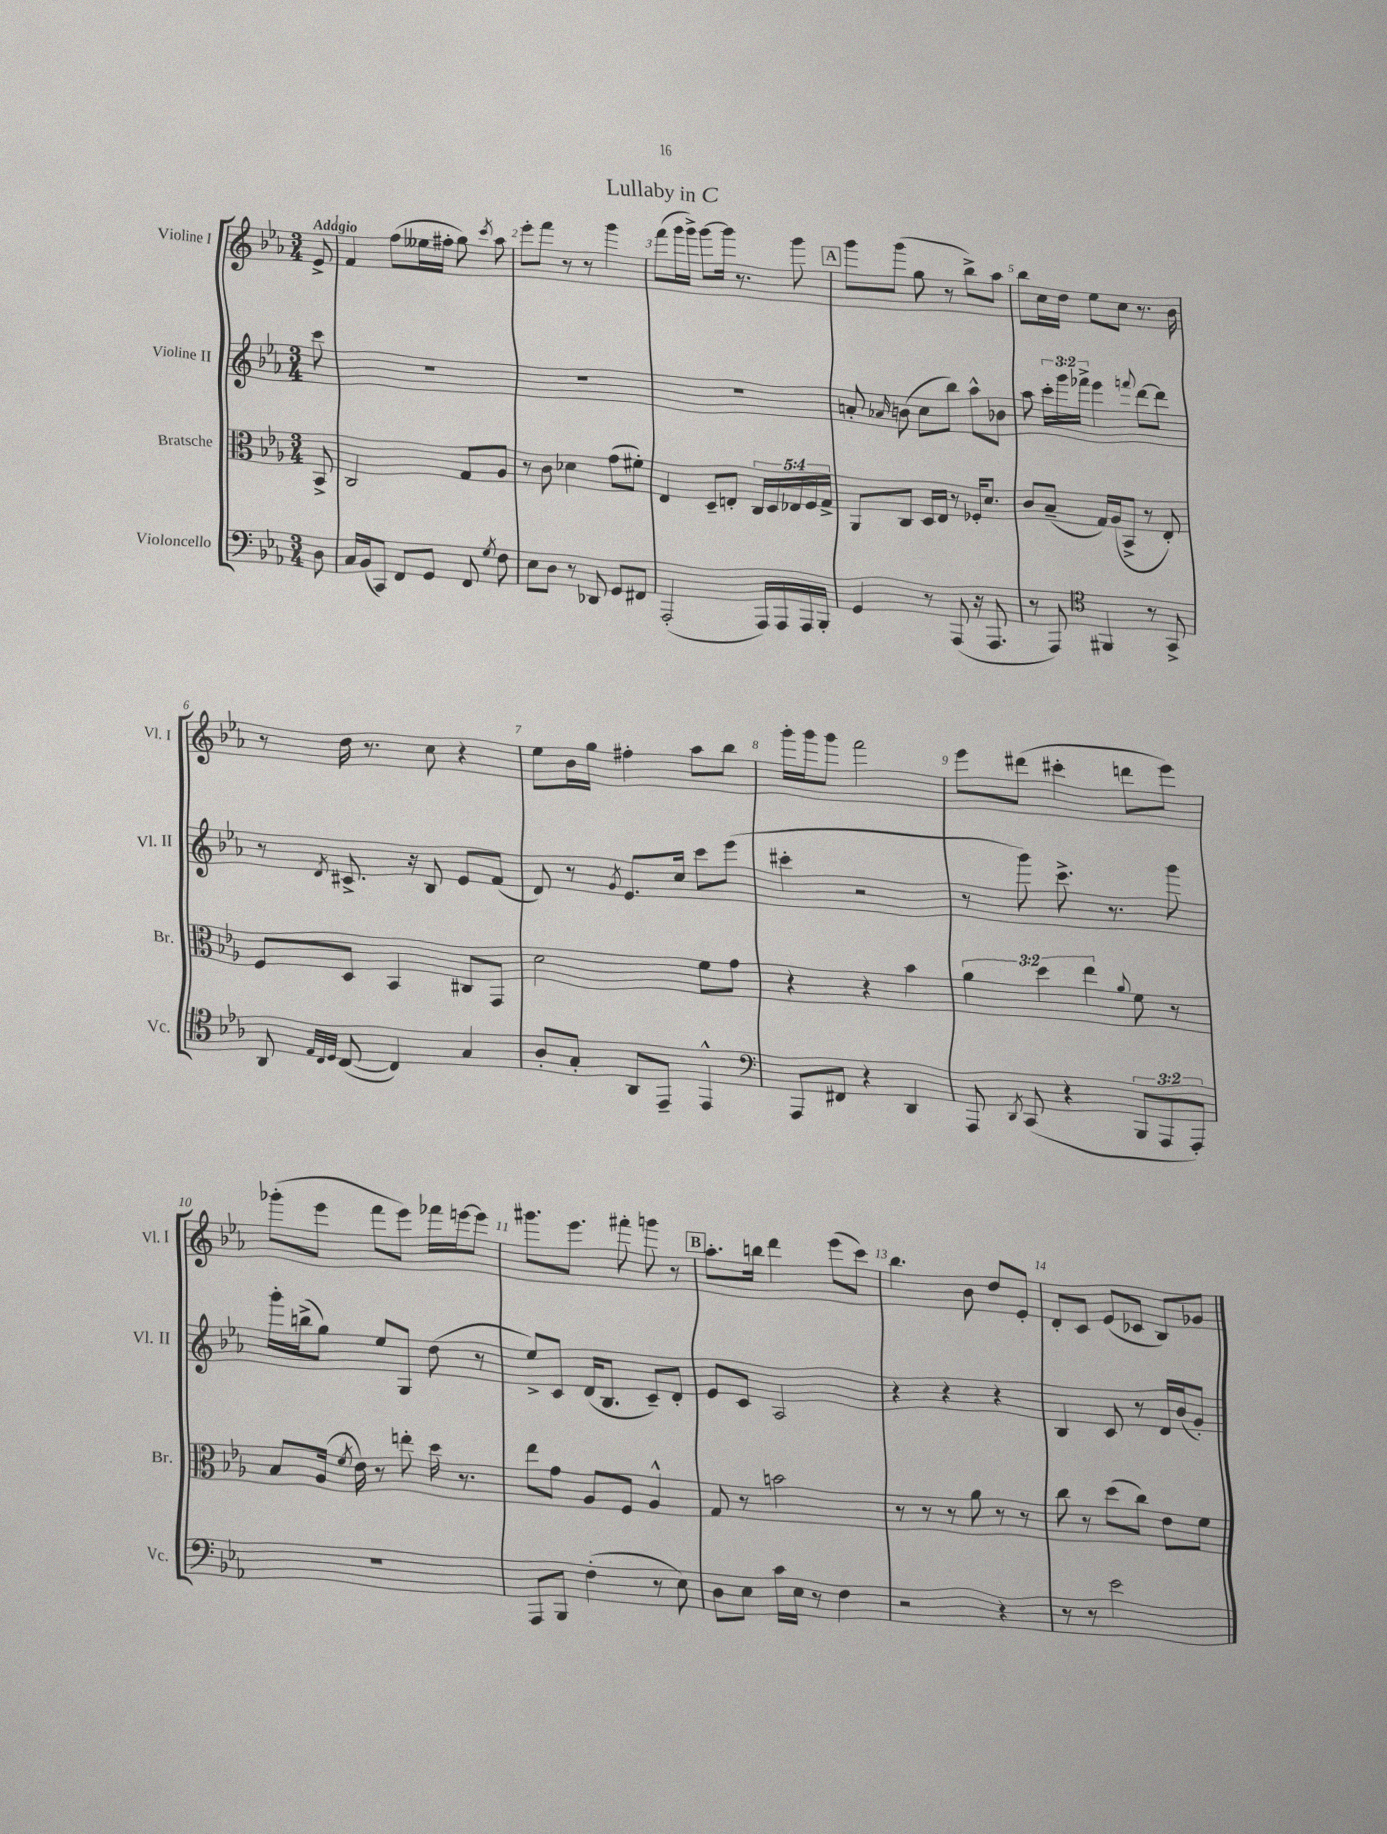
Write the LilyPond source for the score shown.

\header { title = "Lullaby in C" }
<<
\new StaffGroup <<
\new Staff = "s0" \with { instrumentName = "Violine I" shortInstrumentName = "Vl. I" } {
    \clef treble \key ees \major \numericTimeSignature \time 3/4 \partial 8 \tempo "Adagio"
    \autoBeamOff ees'8-> |
    f'4 f''8[( eeses''16 fis''16]-. g''8) \acciaccatura { c'''8 } aes''8 |
    ees'''8[-. f'''8] r8 r8 g'''4 |
    f'''8[( g'''16 g'''16]->) g'''8[~ g'''16] r8. g'''8 |
    \mark \markup { \box "A" } g'''8[ g'''8]( g''8 r8 bes''8[->) aes''8] |
    bes''8[ c''16 d''16] ees''8[ c''8] r8. bes'16 |
    r8 d''16 r8. c''8 r4 |
    ees''8[ bes'16 g''16] fis''4-. aes''8[ bes''8] |
    g'''16[-. g'''16 g'''8] f'''2 |
    ees'''8[ dis'''8]( cis'''4-. d'''8[ ees'''8]) |
    ges'''8[-.( ees'''8] f'''8[ ees'''8]) fes'''16[ e'''16~ e'''8] |
    gis'''8.[ ees'''8.] fis'''8-. g'''8 r8 |
    \mark \markup { \box "B" } aes''8.[-. b''16] d'''4 ees'''8[( c'''8]) |
    bes''4. bes'8 d''8[ ees'8]-. |
    d'8[-. c'8] ees'8[( ces'8] bes8[) ges'8] \bar "|." |
}
\new Staff = "s1" \with { instrumentName = "Violine II" shortInstrumentName = "Vl. II" } {
    \clef treble \key ees \major \numericTimeSignature \time 3/4 \override Staff.TupletNumber.text = #tuplet-number::calc-fraction-text \partial 8
    \autoBeamOff c'''8 |
    R2. |
    R2. |
    R2. |
    \mark \markup { \box "A" } a'8-. \grace { aes'16 } b'8( c''8[ bes''8]) aes''8[-^ bes'8] |
    aes''8 \tuplet 3/2 { c'''16[-. g'''16 fes'''16]-> } ees'''4 \appoggiatura { f'''8 } d'''8[~ d'''8] |
    r8 \acciaccatura { d'8 } cis'8.-> r16 bes8 ees'8[ f'8]( |
    d'8) r8 \acciaccatura { g'8 } ees'8.[ c''16] c'''8[ ees'''8]( |
    cis'''4-. r2 |
    r8 g'''8) c'''8.-> r8. g'''8 |
    g'''16[-. b''16->( g''8]) ees''8[ g8] d''8( r8 |
    ees''8[->) c'8] d'16[( bes8.] c'8[--) d'8]-. |
    \mark \markup { \box "B" } ees'8[ c'8] aes2 |
    r4 r4 r4 |
    bes4 c'8 r8 d'16[ bes'16( g'8]-.) \bar "|." |
}
\new Staff = "s2" \with { instrumentName = "Bratsche" shortInstrumentName = "Br." } {
    \clef alto \key ees \major \numericTimeSignature \time 3/4 \override Staff.TupletNumber.text = #tuplet-number::calc-fraction-text \partial 8
    \autoBeamOff bes,8-> |
    c2 g8[ aes8] |
    r8 c'8 des'4 g'8[( fis'8]-.) |
    ees4 d8[-- e8]-. \tuplet 5/4 { c16[ d16 ees16 f16 g16]-> } |
    \mark \markup { \box "A" } aes,8[ c8] d16[ ees16] r8 fes16[-. d'8.] |
    c'8[ bes8]--( g16[) aes16( bes,8]-> r8 ees8-.) |
    f8[ d8] bes,4 cis8[ g,8] |
    d'2 f'8[ g'8] |
    r4 r4 bes'4 |
    \tuplet 3/2 { aes'4 d''4 ees''4 } \appoggiatura { aes'8 } f'8 r8 |
    bes8[ aes16]( \acciaccatura { f'8 } ees'16) r8 e''8-. d''16 r8. |
    ees''8[ g'8] aes8[ f8] aes4-^ |
    \mark \markup { \box "B" } g8 r8 b'2 |
    r8 r8 r8 aes'8 r8 r8 |
    c''8 r8 d''8[( c''8]) ees'8[ f'8] \bar "|." |
}
\new Staff = "s3" \with { instrumentName = "Violoncello" shortInstrumentName = "Vc." } {
    \clef bass \key ees \major \numericTimeSignature \time 3/4 \override Staff.TupletNumber.text = #tuplet-number::calc-fraction-text \partial 8
    \autoBeamOff d8 |
    c16[ bes,16( c,8]) f,8[ g,8] f,8 \acciaccatura { g8 } f8 |
    ees8[ d8] r8 des,8 g,8[ fis,8] |
    aes,,2-.( aes,,16[) aes,,16 aes,,16 bes,,16]-. |
    \mark \markup { \box "A" } g,4 r8 aes,,8( r16 aes,,8. |
    r8 aes,,8) \clef tenor fis,4 r8 g,8-> |
    aes,8 \grace { ees32[ c32 d32] } c8~( c4) g4 |
    aes8[-. g8]-. aes,8[ ees,8]-- ees,4-^ |
    \clef bass aes,,8[ fis,8] r4 d,4 |
    aes,,8 \acciaccatura { d,8 } c,8( r4 \tuplet 3/2 { bes,,8[ aes,,8 aes,,8]-.) } |
    R2. |
    aes,,8[ bes,,8] f4-.( r8 ees8) |
    \mark \markup { \box "B" } d8[ ees8] c'16[ ees16] r8 f4 |
    r2 r4 |
    r8 r8 ees'2 \bar "|." |
}
>>
>>
\layout { \context { \Score \override BarNumber.break-visibility = ##(#f #t #t) barNumberVisibility = #all-bar-numbers-visible } }
